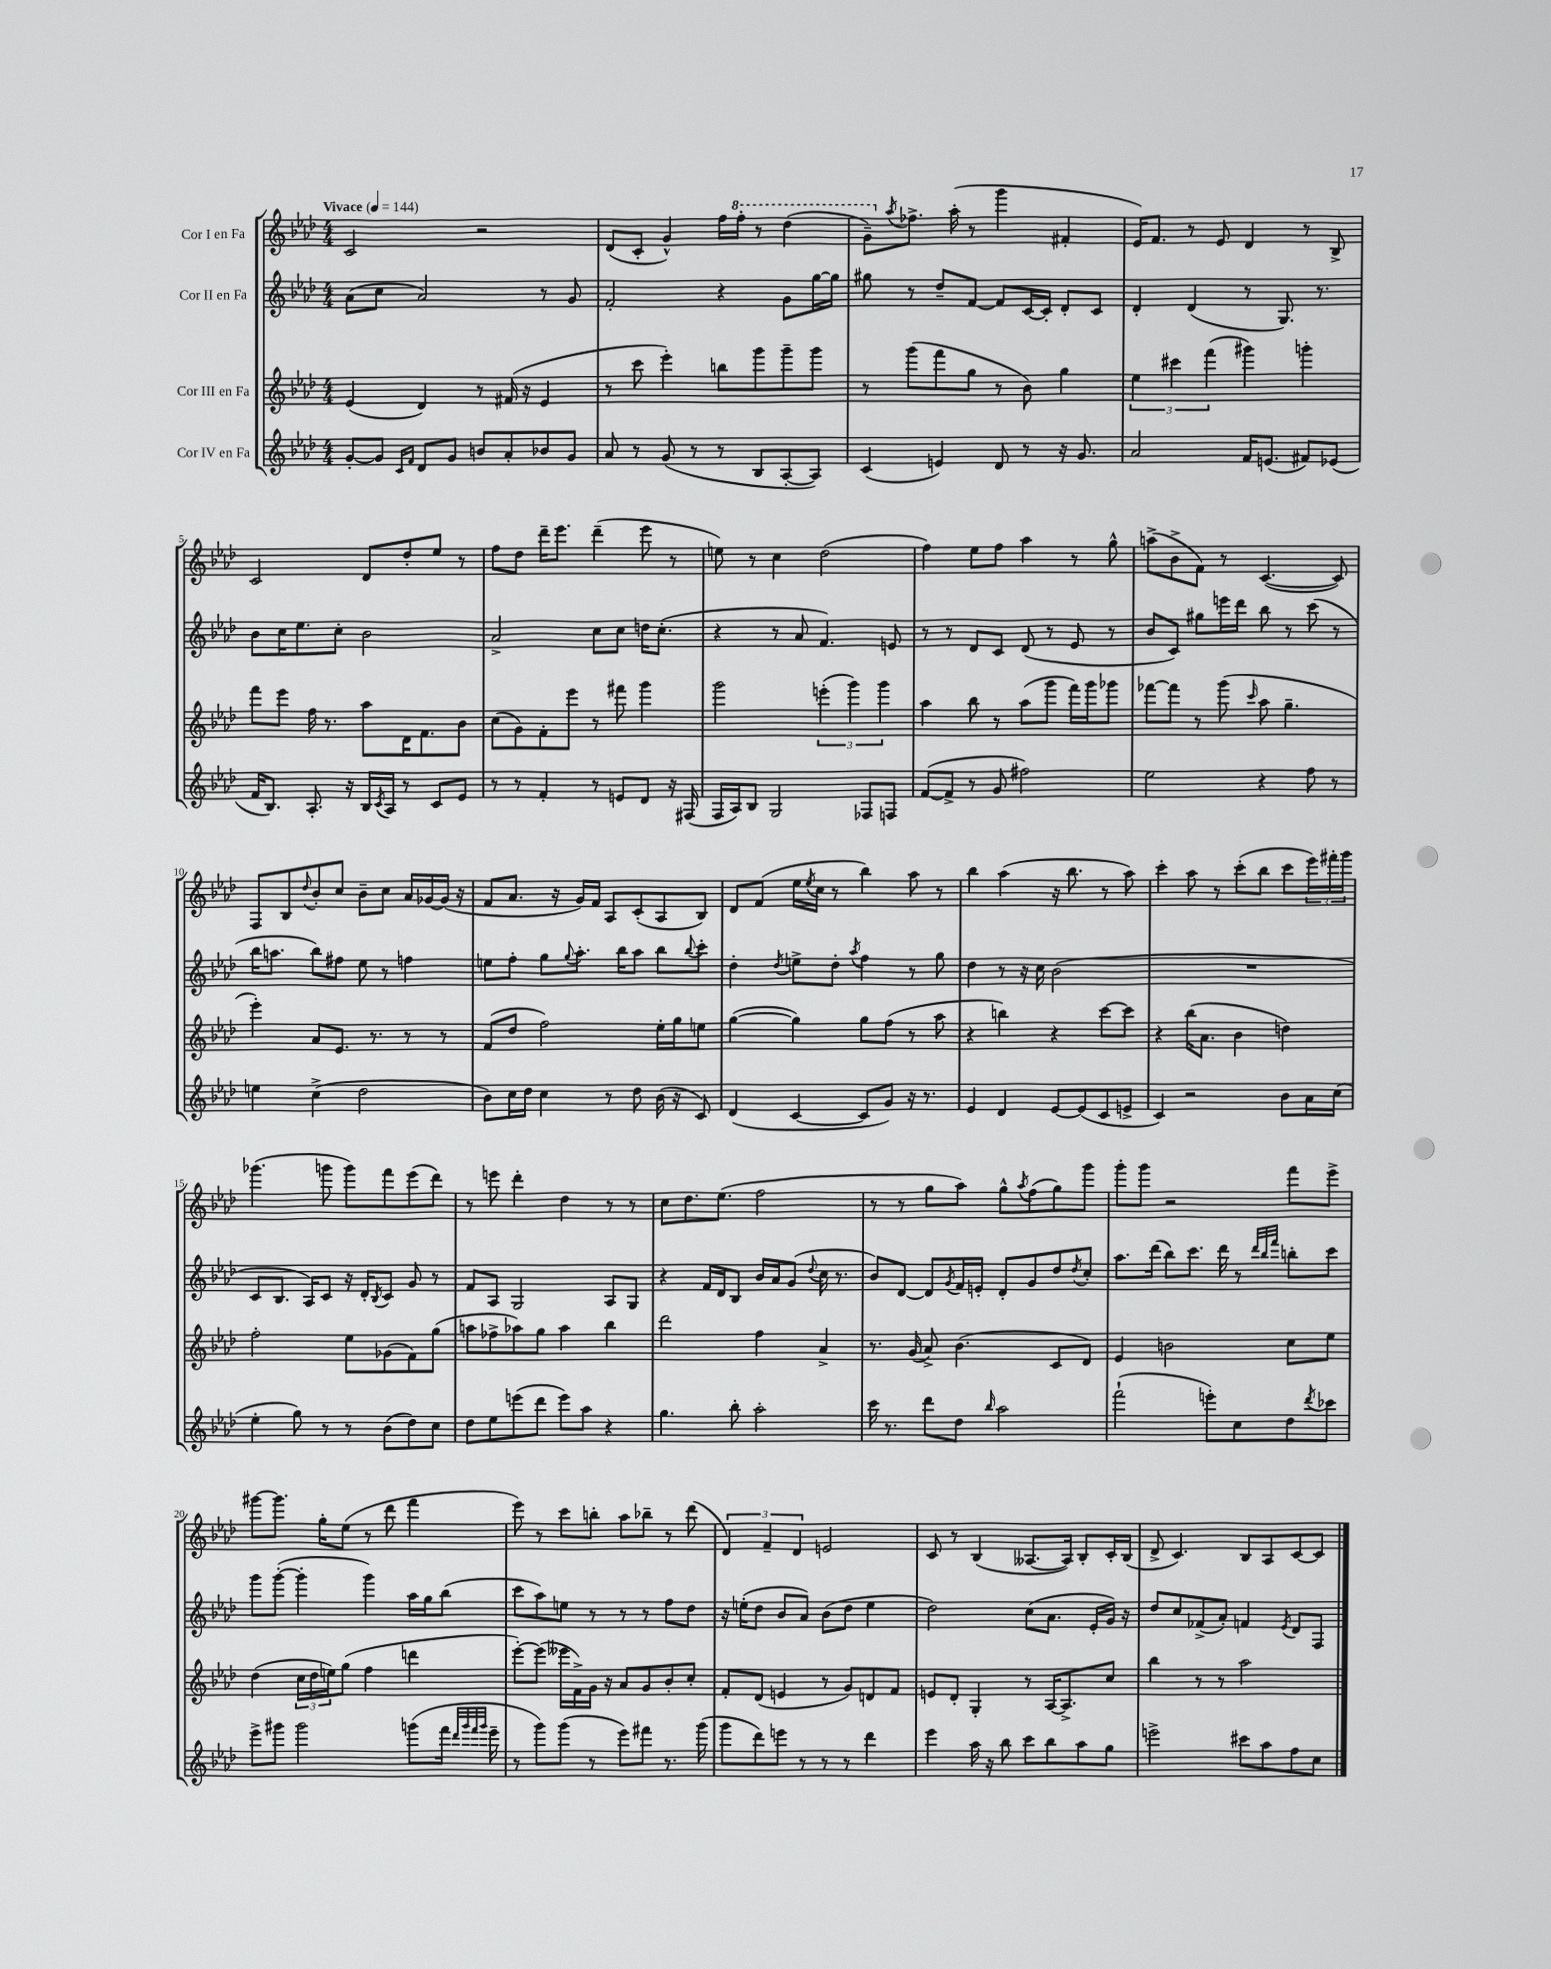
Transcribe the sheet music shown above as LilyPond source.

<<
\new StaffGroup <<
\new Staff = "s0" \with { instrumentName = "Cor I en Fa" } {
    \clef treble \key aes \major \numericTimeSignature \time 4/4 \tempo "Vivace" 4 = 144
    c'2 r2 |
    des'8( c'8-. g'4-^) f''16 \ottava #1 f'''16-. r8 des'''4( |
    g''8--) \ottava #0 \acciaccatura { aes''8 } fes''8.-> aes''16-.( r8 g'''4 fis'4-. |
    ees'16) f'8. r8 ees'8 des'4 r8 bes8-> |
    c'2 des'8 des''8-. ees''8 r8 |
    f''8 des''8 des'''16-- ees'''8. des'''4--( ees'''8 r8 |
    e''8) r8 c''4 des''2( |
    f''4) ees''8 f''8 aes''4 r8 g''8-^ |
    a''8->( bes'8-> f'8) r8 c'4.~( c'8) |
    f8 bes8 \appoggiatura { des''8 } bes'8-. c''8 bes'8-- c''8 aes'16 ges'16~ ges'16( r16 |
    f'8 aes'8. r16 g'16) f'16 aes8 c'8-.( aes8 bes8) |
    des'8 f'8( ees''16 \acciaccatura { ees''8 } c''16 r8 bes''4) aes''8 r8 |
    bes''4 aes''4( r16 bes''8. r8 aes''8) |
    c'''4-. aes''8 r8 c'''8-.( bes''8 c'''8 \tuplet 3/2 { ees'''16) fis'''16-. g'''16 } |
    ges'''4.( g'''8 g'''8) f'''8 ees'''8( des'''8) |
    r8 e'''8 des'''4-. des''4 r8 r8 |
    c''8 des''8. ees''8.( f''2 |
    r8 r8 g''8 aes''8) g''8-^ \acciaccatura { aes''8 } f''8( g''8) g'''8 |
    g'''8-. g'''8 r2 f'''8 ees'''8-> |
    gis'''8~ gis'''8. g''16-. ees''8( r8 des'''8 f'''4 |
    ees'''8) r8 c'''8 b''8-. aes''8 bes''8-- r8 des'''8( |
    \tuplet 3/2 { des'4) f'4-- des'4 } e'2 |
    c'8 r8 bes4( aeses8.~ aeses16) bes8-. c'16-. bes16( |
    des'8-> c'4.) bes8 aes8 c'8~ c'8 \bar "|." |
}
\new Staff = "s1" \with { instrumentName = "Cor II en Fa" } {
    \clef treble \key aes \major \numericTimeSignature \time 4/4
    aes'8( c''8 aes'2) r8 g'8 |
    f'2-. r4 g'8 g''16~ g''16 |
    gis''8 r8 des''8-- f'8~ f'8 c'16~ c'16-. des'8-. c'8 |
    des'4-. des'4( r8 g8.) r8. |
    bes'8 c''16 ees''8. c''8-. bes'2 |
    aes'2-> c''8 c''8 d''16 c''8.-.( |
    r4 r8 aes'8 f'4.) e'8 |
    r8 r8 des'8 c'8 des'8( r8 ees'8 r8 |
    bes'8 c'8) gis''8 e'''16 des'''16 bes''8 r8 c'''8( r8 |
    bes''16 a''8. bes''8) fis''8 ees''8 r8 f''4 |
    e''8 f''8-. g''8 \appoggiatura { g''8 } aes''8.-. bes''16 aes''8 bes''8 \appoggiatura { bes''8 } c'''8-. |
    des''4-. \acciaccatura { des''8 } e''8-> des''8-. \acciaccatura { aes''8 } f''4 r8 g''8 |
    des''4 r8 r16 c''16 bes'2( |
    R1 |
    c'8 bes8. aes16) c'8 r16 des'16-. \acciaccatura { bes8 } c'8 g'8 r8 |
    f'8 aes8 g2 aes8 g8 |
    r4 f'16 des'16 bes8 bes'16 aes'16 g'8( \appoggiatura { des''8 } c''16 r8. |
    bes'8) des'8~ des'8 \acciaccatura { g'8 } f'16 e'16-. des'8-. g'8 des''8 \acciaccatura { des''8 } c''8-. |
    aes''8. des'''16( bes''8) c'''8. des'''16 r8 \grace { des'''32 bes''32 f'''32 } b''8-. c'''8 |
    g'''8 g'''8~-.( g'''4-. g'''4) aes''16 g''16 bes''8( |
    c'''8 aes''8) e''8 r8 r8 r8 f''8 des''8 |
    r16 e''16-.( des''8 bes'8 aes'8) bes'8( des''8 e''4 |
    des''2) c''8( aes'8. ees'16-. g'16) r16 |
    des''8 c''8 fes'8->( aes'8-.) f'4 \acciaccatura { ees'8 } des'8 f8 \bar "|." |
}
\new Staff = "s2" \with { instrumentName = "Cor III en Fa" } {
    \clef treble \key aes \major \numericTimeSignature \time 4/4
    ees'4( des'4) r8 fis'16( r16 ees'4 |
    r8 c'''8 ees'''4-.) b''8 g'''8 g'''8-- g'''8 |
    r8 g'''8( f'''8 g''8 r8 bes'8) g''4 |
    \tuplet 3/2 { ees''4 cis'''4 f'''4( } gis'''4) g'''4-. |
    f'''8 ees'''8 f''16 r8. aes''8 des'16 f'8. bes'8 |
    c''8( g'8) f'8-. ees'''8 r8 fis'''8 g'''4 |
    g'''2 \tuplet 3/2 { e'''4-.( g'''4) g'''4 } |
    aes''4 bes''8 r8 aes''8( g'''8 f'''16) g'''16 ges'''8 |
    fes'''8~ fes'''8 r8 g'''8( \grace { c'''16 } aes''8 g''4.-- |
    ees'''4-.) aes'8 ees'8. r8. r8 r8 |
    f'8( des''8 f''2) ees''16-. g''16 e''8 |
    g''4~( g''4) g''8 f''8( r8 aes''8 |
    r4 b''4) r4 c'''8~ c'''8 |
    r4 bes''16( aes'8. bes'4 d''4) |
    f''2-. ees''8 ges'8( f'8) g''8( |
    a''8 fes''8-> aes''8) g''8 aes''4 bes''4 |
    des'''2 f''4 aes'4-> |
    r8. g'16( aes'8->) bes'4.( c'8 des'8) |
    ees'4 b'2 c''8 ees''8 |
    des''4( \tuplet 3/2 { c''16 des''16 e''16) } g''8( f''4 d'''4 |
    ees'''8~-.) ees'''8( eeses'''16 f'16->) g'16 r16 aes'8 g'8 bes'8-. c''8-. |
    f'8-. des'8( e'4 r8 g'8) d'8 f'8 |
    e'8 des'8-. g4-. r8 aes16~ aes8.-> c''8 |
    bes''4 r8 r8 aes''2 \bar "|." |
}
\new Staff = "s3" \with { instrumentName = "Cor IV en Fa" } {
    \clef treble \key aes \major \numericTimeSignature \time 4/4
    g'8~-. g'8 \grace { c'16 f'16 } des'8 g'8 b'8 aes'8-. bes'8 g'8 |
    aes'8 r8 g'8( r8 r8 bes8 aes8~-. aes8) |
    c'4( e'4) des'8 r8 r16 g'8. |
    aes'2 f'16 e'8.( fis'8) ees'8( |
    f'16 bes8.) aes8.-. r16 bes16 \acciaccatura { c'8 } aes16 r8 c'8 ees'8 |
    r8 r8 f'4-. r8 e'8 des'8 r16 fis16( |
    f16 aes16) bes8 g2 fes8 f8 |
    f'8~( f'8-> r8 g'8 fis''2) |
    ees''2 r4 f''8 r8 |
    e''4 c''4->( des''2 |
    bes'8) c''16 des''16 c''4 r8 des''8 bes'16( r16 c'8) |
    des'4( c'4~ c'8 g'8) r16 r8. |
    ees'4 des'4 ees'8~ ees'8( c'8 e'8-> |
    c'4) r2 bes'8 aes'16 c''16( |
    ees''4-. g''8) r8 r8 bes'8( des''8) c''8 |
    des''8 ees''8 e'''8( des'''8 e'''8) aes''8 r4 |
    g''4. bes''8-. aes''2-. |
    c'''16 r8. des'''8 des''8 \grace { bes''16 } aes''2 |
    f'''2-!( e'''8-.) c''8 des''8 \acciaccatura { des'''8 } ces'''8 |
    ees'''8-> gis'''8 gis'''2 g'''8( f'''16 \grace { des'''32 g'''32 f'''32 g'''32 } ees'''16-- |
    r8 g'''8) g'''8( r8 ees'''8) fis'''8 r8. g'''16( |
    g'''8 des'''8) e'''8 r8 r8 r8 des'''4 |
    ees'''4 aes''16 r16 bes''8 c'''8 bes''8 aes''8 g''8 |
    e'''2-> cis'''8 aes''8 f''8 c''8 \bar "|." |
}
>>
>>
